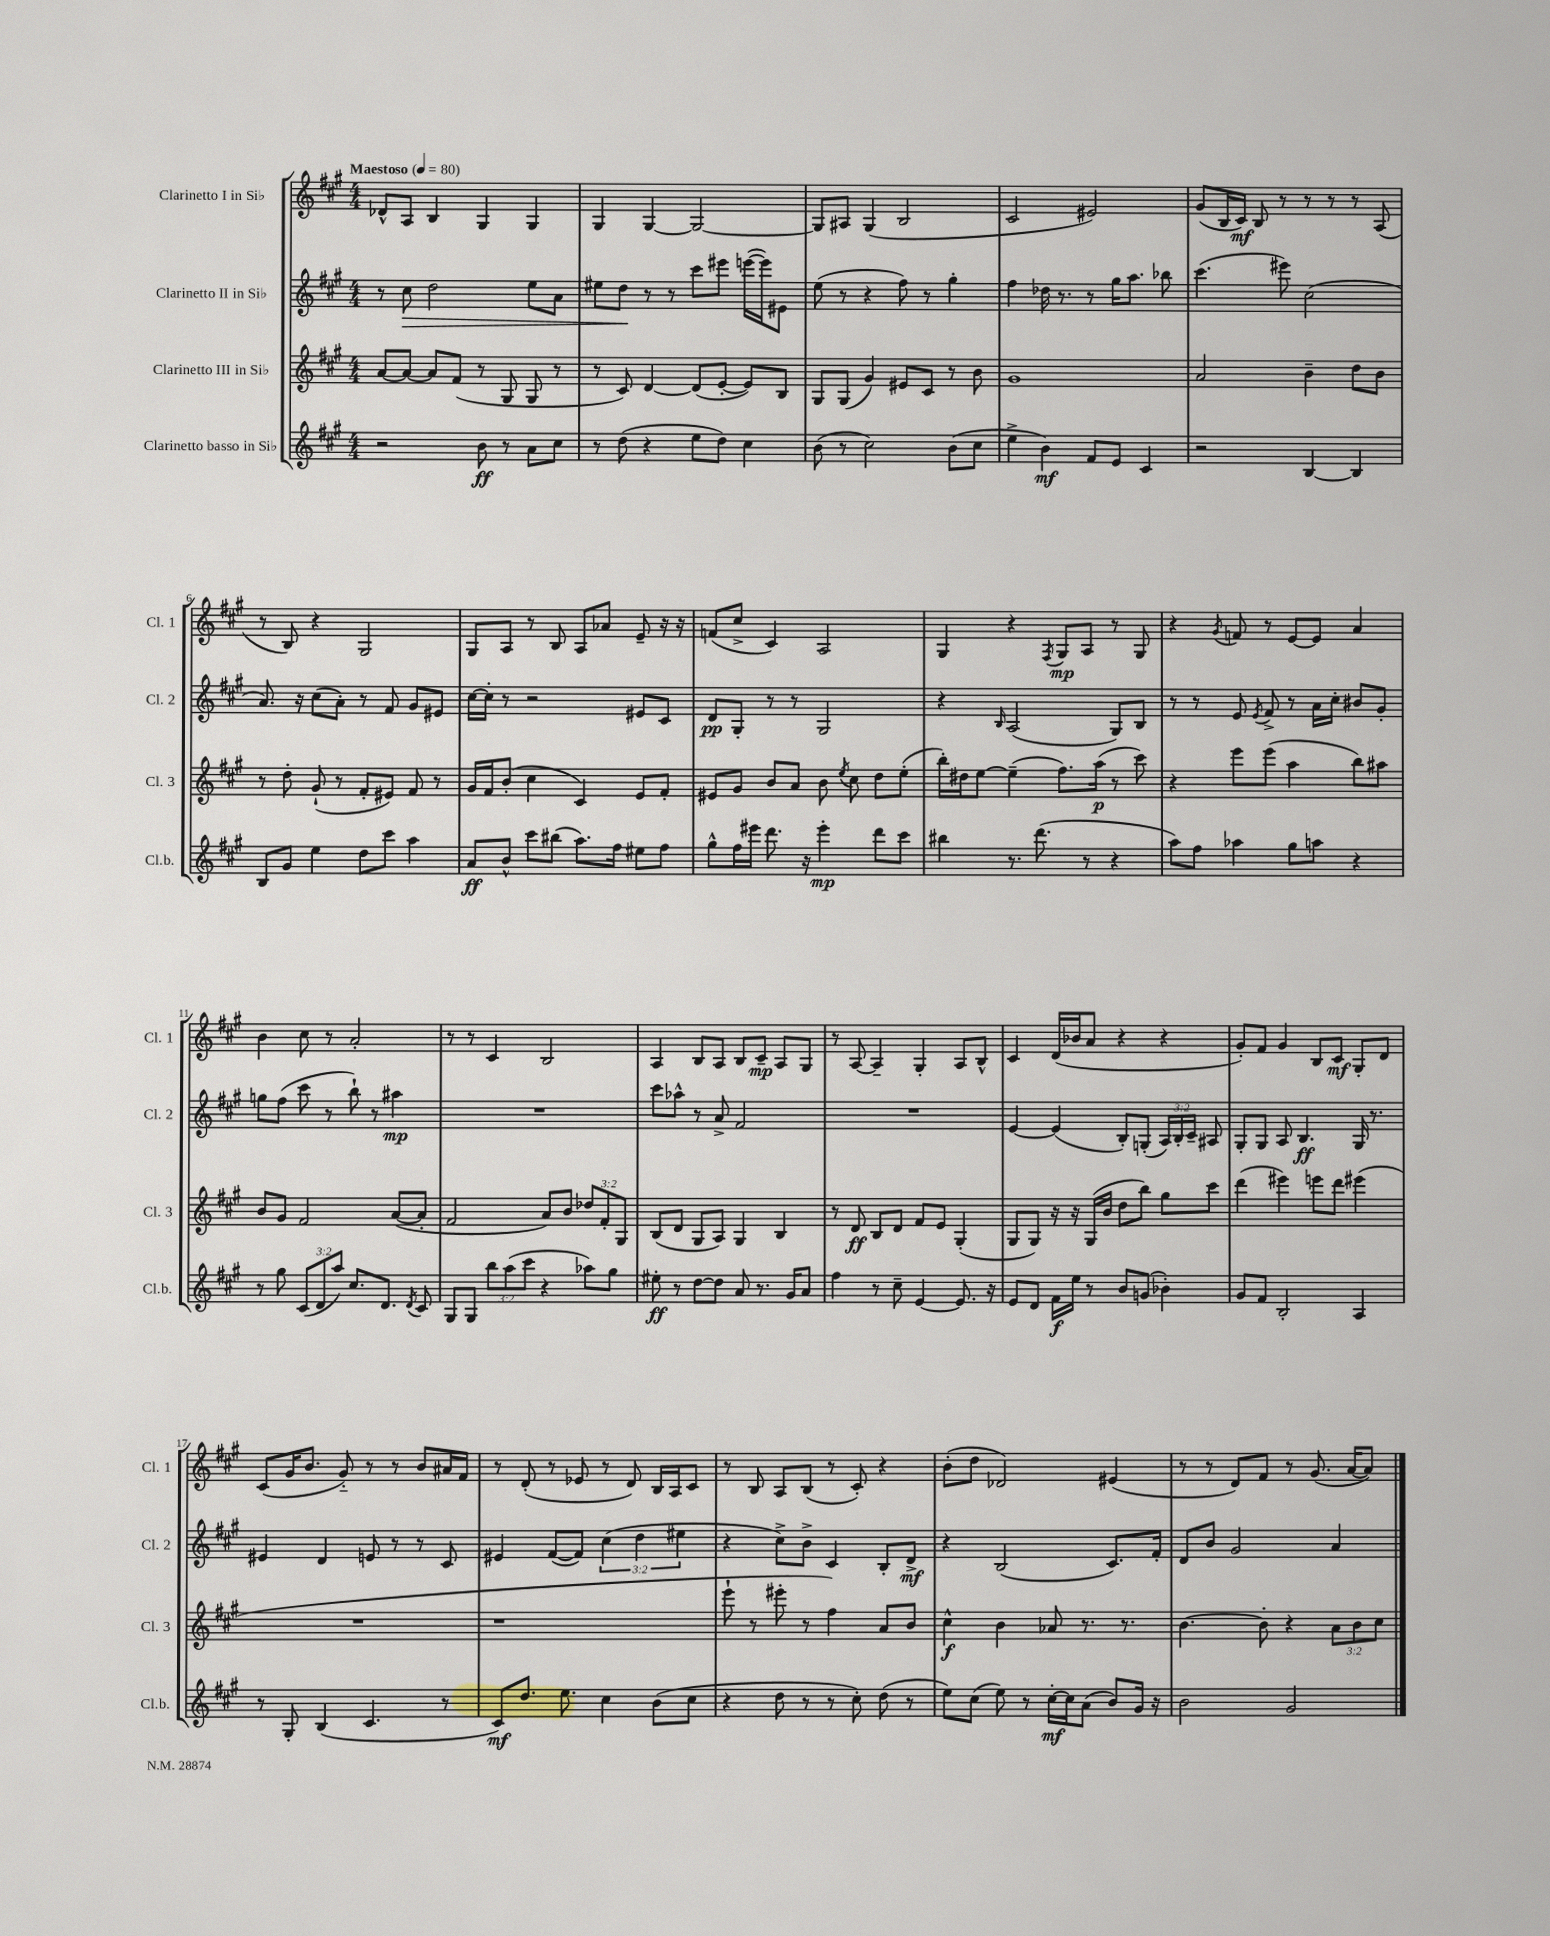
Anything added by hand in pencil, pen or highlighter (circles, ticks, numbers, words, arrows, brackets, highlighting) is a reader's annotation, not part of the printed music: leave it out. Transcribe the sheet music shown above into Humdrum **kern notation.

**kern	**dynam	**kern	**dynam	**kern	**dynam	**kern	**dynam
*part4	*part4	*part3	*part3	*part2	*part2	*part1	*part1
*staff4	*staff4	*staff3	*staff3	*staff2	*staff2	*staff1	*staff1
*I"Clarinetto basso in Si♭	*	*I"Clarinetto III in Si♭	*	*I"Clarinetto II in Si♭	*	*I"Clarinetto I in Si♭	*
*I'Cl.b.	*	*I'Cl. 3	*	*I'Cl. 2	*	*I'Cl. 1	*
*clefG2	*	*clefG2	*	*clefG2	*	*clefG2	*
*k[f#c#g#]	*	*k[f#c#g#]	*	*k[f#c#g#]	*	*k[f#c#g#]	*
*M4/4	*	*M4/4	*	*M4/4	*	*M4/4	*
*MM80	*	*MM80	*	*MM80	*	*MM80	*
=1	=1	=1	=1	=1	=1	=1	=1
!	!	!	!	!	!	!LO:TX:a:B:t=Maestoso	!
2r	.	[8a/L	.	8r	.	8d-X^^/L	.
!	!	!	!	!	!LO:HP:b	!	!
.	.	8a/J_	.	8cc#\	>	8A/J	.
.	.	8a/L]	.	2dd\	.	4B/	.
.	.	(8f#/J	.	.	.	.	.
8b\	ff	8r	.	.	.	4G#/	.
8r	.	8G#/	.	.	.	.	.
8a\L	.	8G#/	.	8ee\L	.	4G#/	.
8cc#\J	.	8r	.	8a\J	.	.	.
=2	=2	=2	=2	=2	=2	=2	=2
8r	.	8r	.	8ee#X\L	.	4G#/	.
(8dd\	.	8c#/)	.	8dd\J	.	.	.
4r	.	[4d/	.	8r	]	[4G#/	.
.	.	.	.	8r	.	.	.
8ee\L	.	(8d/L]	.	8ccc#\L	.	2G#/_	.
8dd\J)	.	[8e'/J	.	8eee#X\J	.	.	.
4cc#\	.	8e/L])	.	([16eeen\LL	.	.	.
.	.	.	.	16eee\J])	.	.	.
.	.	8B/J	.	8e#X\J	.	.	.
=3	=3	=3	=3	=3	=3	=3	=3
(8b\	.	8G#/L	.	(8ee\	.	8G#/L]	.
8r	.	(8G#/J	.	8r	.	8A#X/J	.
2cc#\)	.	4g#/)	.	4r	.	(4G#/	.
.	.	8e#X/L	.	8ff#\)	.	2B/	.
.	.	8c#/J	.	8r	.	.	.
(8b\L	.	8r	.	4gg#'\	.	.	.
8cc#\J	.	8b\	.	.	.	.	.
=4	=4	=4	=4	=4	=4	=4	=4
4ee^\	.	1g#	.	4ff#\	.	2c#/	.
4b\)	mf	.	.	16dd-X\	.	.	.
.	.	.	.	8.r	.	.	.
8f#/L	.	.	.	8r	.	2e#X/)	.
8e/J	.	.	.	16gg#\KL	.	.	.
.	.	.	.	8.aa\J	.	.	.
4c#/	.	.	.	.	.	.	.
.	.	.	.	8bb-X\	.	.	.
=5	=5	=5	=5	=5	=5	=5	=5
2r	.	2a/	.	(4.ccc#\	.	(8g#/L	.
.	.	.	.	.	.	16B/L	.
.	.	.	.	.	.	16c#/JJ)	mf
.	.	.	.	.	.	8B/	.
.	.	.	.	8eee#X\)	.	8r	.
[4B/	.	4b~\	.	(2cc#\	.	8r	.
.	.	.	.	.	.	8r	.
4B/]	.	8dd\L	.	.	.	8r	.
.	.	8b\J	.	.	.	(8A/	.
!!LO:LB:g=z
=6	=6	=6	=6	=6	=6	=6	=6
8B/L	.	8r	.	8.a/)	.	8r	.
8g#/J	.	8dd'\	.	.	.	8B/)	.
.	.	.	.	16r	.	.	.
4ee\	.	(8g#`/	.	(8cc#\L	.	4r	.
.	.	8r	.	8a'\J)	.	.	.
8dd\L	.	8f#'/L	.	8r	.	2G#/	.
8ccc#\J	.	8e#X/J)	.	8f#/	.	.	.
4aa\	.	8f#/	.	8g#/L	.	.	.
.	.	8r	.	8e#X/J	.	.	.
=7	=7	=7	=7	=7	=7	=7	=7
8a/L	ff	16g#/LL	.	[16cc#\LL	.	8G#/L	.
.	.	16f#/J	.	16cc#'\JJ]	.	.	.
8b^^/J	.	(8b'/J	.	8r	.	8A/J	.
8ccc#\L	.	4cc#\	.	2r	.	8r	.
(8bb#X\J	.	.	.	.	.	8B/	.
8.aa\L)	.	4c#/)	.	.	.	8A/L	.
.	.	.	.	.	.	8a-X/J	.
16ff#\Jk	.	.	.	.	.	.	.
8ee#X\L	.	8e/L	.	8e#X/L	.	8e~/	.
8ff#\J	.	8f#'/J	.	8c#/J	.	16r	.
.	.	.	.	.	.	16r	.
=8	=8	=8	=8	=8	=8	=8	=8
8gg#^^\L	.	8e#X/L	.	8d/L	pp	(8fn/L	.
16ff#\L	.	8g#/J	.	8G#'/J	.	8cc#^/J	.
16eee#X\JJ	.	.	.	.	.	.	.
8.ddd\	.	8b/L	.	8r	.	4c#/)	.
.	.	8a/J	.	8r	.	.	.
16r	.	.	.	.	.	.	.
4eee#'\	mp	8b\	.	2G#/	.	2A/	.
.	.	8qee/	.	.	.	.	.
.	.	8cc#\	.	.	.	.	.
8ddd\L	.	8dd\L	.	.	.	.	.
8ccc#\J	.	(8ee'\J	.	.	.	.	.
=9	=9	=9	=9	=9	=9	=9	=9
4bb#X\	.	16bb'\LL)	.	4r	.	4G#/	.
.	.	16dd#X\J	.	.	.	.	.
.	.	[8ee\J	.	.	.	.	.
.	.	.	.	16qqB/	.	.	.
8.r	.	(4ee~\]	.	(2A/	.	4r	.
(8.ddd\	.	.	.	.	.	.	.
.	.	.	.	.	.	8qF#/	.
.	.	8.ff#\L)	.	.	.	8G#/L	mp
8r	.	.	.	.	.	8A/J	.
.	.	(16aa\Jk	p	.	.	.	.
4r	.	8r	.	8G#/L)	.	8r	.
.	.	8ccc#\)	.	8B/J	.	8G#/	.
=10	=10	=10	=10	=10	=10	=10	=10
8aa\L)	.	4r	.	8r	.	4r	.
8ff#\J	.	.	.	8r	.	.	.
.	.	.	.	.	.	8qg#/	.
4aa-X\	.	8eee\L	.	8e/	.	8fn/	.
.	.	.	.	8qe/	.	.	.
.	.	(8eee\J	.	8f#^/	.	8r	.
8gg#\L	.	4aa\	.	8r	.	[8e/L	.
8aan\J	.	.	.	16a\LL	.	8e/J]	.
.	.	.	.	16cc#'\JJ	.	.	.
4r	.	8bb\L)	.	8b#X/L	.	4a/	.
.	.	8aa#X\J	.	8g#'/J	.	.	.
!!LO:LB:g=z
=11	=11	=11	=11	=11	=11	=11	=11
8r	.	8b/L	.	8ggn\L	.	4b\	.
8gg#\	.	8g#/J	.	(8ff#\J	.	.	.
(12c#/L	.	2f#/	.	8ccc#\	.	8cc#\	.
12d/	.	.	.	.	.	.	.
.	.	.	.	8r	.	8r	.
12aa/J)	.	.	.	.	.	.	.
8.cc#/L	.	.	.	8bb`\)	.	2a'/	.
.	.	.	.	8r	.	.	.
8.d/J	.	.	.	.	.	.	.
.	.	([8a/L	.	4aa#X\	mp	.	.
8qd/	.	.	.	.	.	.	.
8c#/	.	8a'/J]	.	.	.	.	.
=12	=12	=12	=12	=12	=12	=12	=12
8G#/L	.	2f#/	.	1r	.	8r	.
8G#/J	.	.	.	.	.	8r	.
12bb\L	.	.	.	.	.	4c#/	.
(12aa\	.	.	.	.	.	.	.
12ccc#\J	.	.	.	.	.	.	.
4r	.	8a/L)	.	.	.	2B/	.
.	.	8b/J	.	.	.	.	.
8aa-X\L)	.	12dd-X/L	.	.	.	.	.
.	.	12f#'/	.	.	.	.	.
8gg#\J	.	.	.	.	.	.	.
.	.	12G#/J	.	.	.	.	.
=13	=13	=13	=13	=13	=13	=13	=13
8ee#X'\	ff	(8B/L	.	8ccc#\L	.	4A/	.
8r	.	8d/J	.	8aa-X^^\J	.	.	.
[8dd\L	.	8G#/L	.	8r	.	8B/L	.
8dd\J]	.	8A/J)	.	8a^/	.	8A/J	.
8a/	.	4G#/	.	2f#/	.	8B/L	.
8.r	.	.	.	.	.	8c#~/J	mp
.	.	4B/	.	.	.	8A/L	.
16g#/KL	.	.	.	.	.	.	.
8a/J	.	.	.	.	.	8G#/J	.
=14	=14	=14	=14	=14	=14	=14	=14
4ff#\	.	8r	.	1r	.	8r	.
.	.	8d/	ff	.	.	[8A/	.
8r	.	8B/L	.	.	.	4A~/]	.
8cc#~\	.	8d/J	.	.	.	.	.
[4e/	.	8f#/L	.	.	.	4G#'/	.
.	.	8e/J	.	.	.	.	.
8.e/]	.	(4G#'/	.	.	.	8A/L	.
.	.	.	.	.	.	8B^^/J	.
16r	.	.	.	.	.	.	.
=15	=15	=15	=15	=15	=15	=15	=15
8e/L	.	8G#/L	.	[4e/	.	4c#/	.
8d/J	.	8G#/J)	.	.	.	.	.
16f#\LL	f	16r	.	(4e/]	.	(16d/LL	.
16ee\JJ	.	16r	.	.	.	16b-X/J	.
8r	.	(16G#/LL	.	.	.	8a/J	.
.	.	16b/JJ	.	.	.	.	.
8b/L	.	8dd\L	.	8B'/L)	.	4r	.
(8gn/J	.	8bb\J)	.	(8Gn'/J	.	.	.
4b-X'\)	.	8gg#\L	.	24A/LL)	.	4r	.
.	.	.	.	24B'/	.	.	.
.	.	.	.	24c#~/JJ	.	.	.
.	.	8ccc#\J	.	8A#X/	.	.	.
=16	=16	=16	=16	=16	=16	=16	=16
8g#/L	.	(4ddd\	.	8G#'/L	.	8g#'/L)	.
8f#/J	.	.	.	8G#/J	.	8f#/J	.
2B'/	.	4eee#X\)	.	8A/	.	4g#/	.
.	.	.	.	4.B/	ff	.	.
.	.	8eeen\L	.	.	.	8B/L	.
.	.	8ddd\J	.	.	.	8c#/J	mf
4A/	.	(4eee#X\	.	16G#/	.	8G#'/L	.
.	.	.	.	8.r	.	.	.
.	.	.	.	.	.	8d/J	.
!!LO:LB:g=z
=17	=17	=17	=17	=17	=17	=17	=17
8r	.	1r	.	4e#X/	.	(8c#/L	.
8G#'/	.	.	.	.	.	16g#/K	.
.	.	.	.	.	.	8.b/J	.
(4B/	.	.	.	4d/	.	.	.
.	.	.	.	.	.	8g#/)	.
4.c#/	.	.	.	8en/	.	8r	.
.	.	.	.	8r	.	8r	.
.	.	.	.	8r	.	8b/L	.
8r	.	.	.	8c#/	.	16a#X/L	.
.	.	.	.	.	.	16f#/JJ	.
=18	=18	=18	=18	=18	=18	=18	=18
8c#/L)	mf	1r	.	4e#X/	.	8r	.
8.dd/J	.	.	.	.	.	(8d'/	.
.	.	.	.	([8f#/L	.	8r	.
8.ee\	.	.	.	.	.	.	.
.	.	.	.	8f#/J])	.	8e-X/	.
4cc#\	.	.	.	(6cc#\	.	8r	.
.	.	.	.	.	.	8d/)	.
.	.	.	.	6dd\	.	.	.
(8b\L	.	.	.	.	.	16B/LL	.
.	.	.	.	.	.	16A/J	.
.	.	.	.	6ee#X\	.	.	.
8cc#\J	.	.	.	.	.	8c#/J	.
=19	=19	=19	=19	=19	=19	=19	=19
4r	.	8eee`\	.	4r	.	8r	.
.	.	8r	.	.	.	8B/	.
8dd\	.	8eee#X'\	.	8cc#^\L)	.	8A/L	.
8r	.	8r	.	8b^\J	.	(8B/J	.
8r	.	4ff#\)	.	4c#/	.	8r	.
8cc#'\)	.	.	.	.	.	8c#'/)	.
(8dd\	.	8a/L	.	8B'/L	.	4r	.
8r	.	8b/J	.	8d^/J	mf	.	.
=20	=20	=20	=20	=20	=20	=20	=20
8ee\L)	.	4cc#^^\	f	4r	.	(8b'\L	.
(8cc#\J	.	.	.	.	.	8dd\J	.
8ee\)	.	4b\	.	(2B/	.	2d-X/)	.
8r	.	.	.	.	.	.	.
[16cc#'\LL	mf	8a-X/	.	.	.	.	.
16cc#\J]	.	.	.	.	.	.	.
(8a\J	.	8.r	.	.	.	.	.
8b/L)	.	.	.	8.c#/L)	.	(4e#X/	.
.	.	8.r	.	.	.	.	.
16g#/Jk	.	.	.	.	.	.	.
16r	.	.	.	16f#'/Jk	.	.	.
=21	=21	=21	=21	=21	=21	=21	=21
2b\	.	[4.b\	.	8d/L	.	8r	.
.	.	.	.	8b/J	.	8r	.
.	.	.	.	2g#/	.	8d/L)	.
.	.	8b'\]	.	.	.	8f#/J	.
2g#/	.	4r	.	.	.	8r	.
.	.	.	.	.	.	(8.g#/	.
.	.	12a\L	.	4a/	.	.	.
.	.	.	.	.	.	[16a/KL	.
.	.	12b\	.	.	.	.	.
.	.	.	.	.	.	8a/J])	.
.	.	12cc#\J	.	.	.	.	.
==	==	==	==	==	==	==	==
*-	*-	*-	*-	*-	*-	*-	*-
